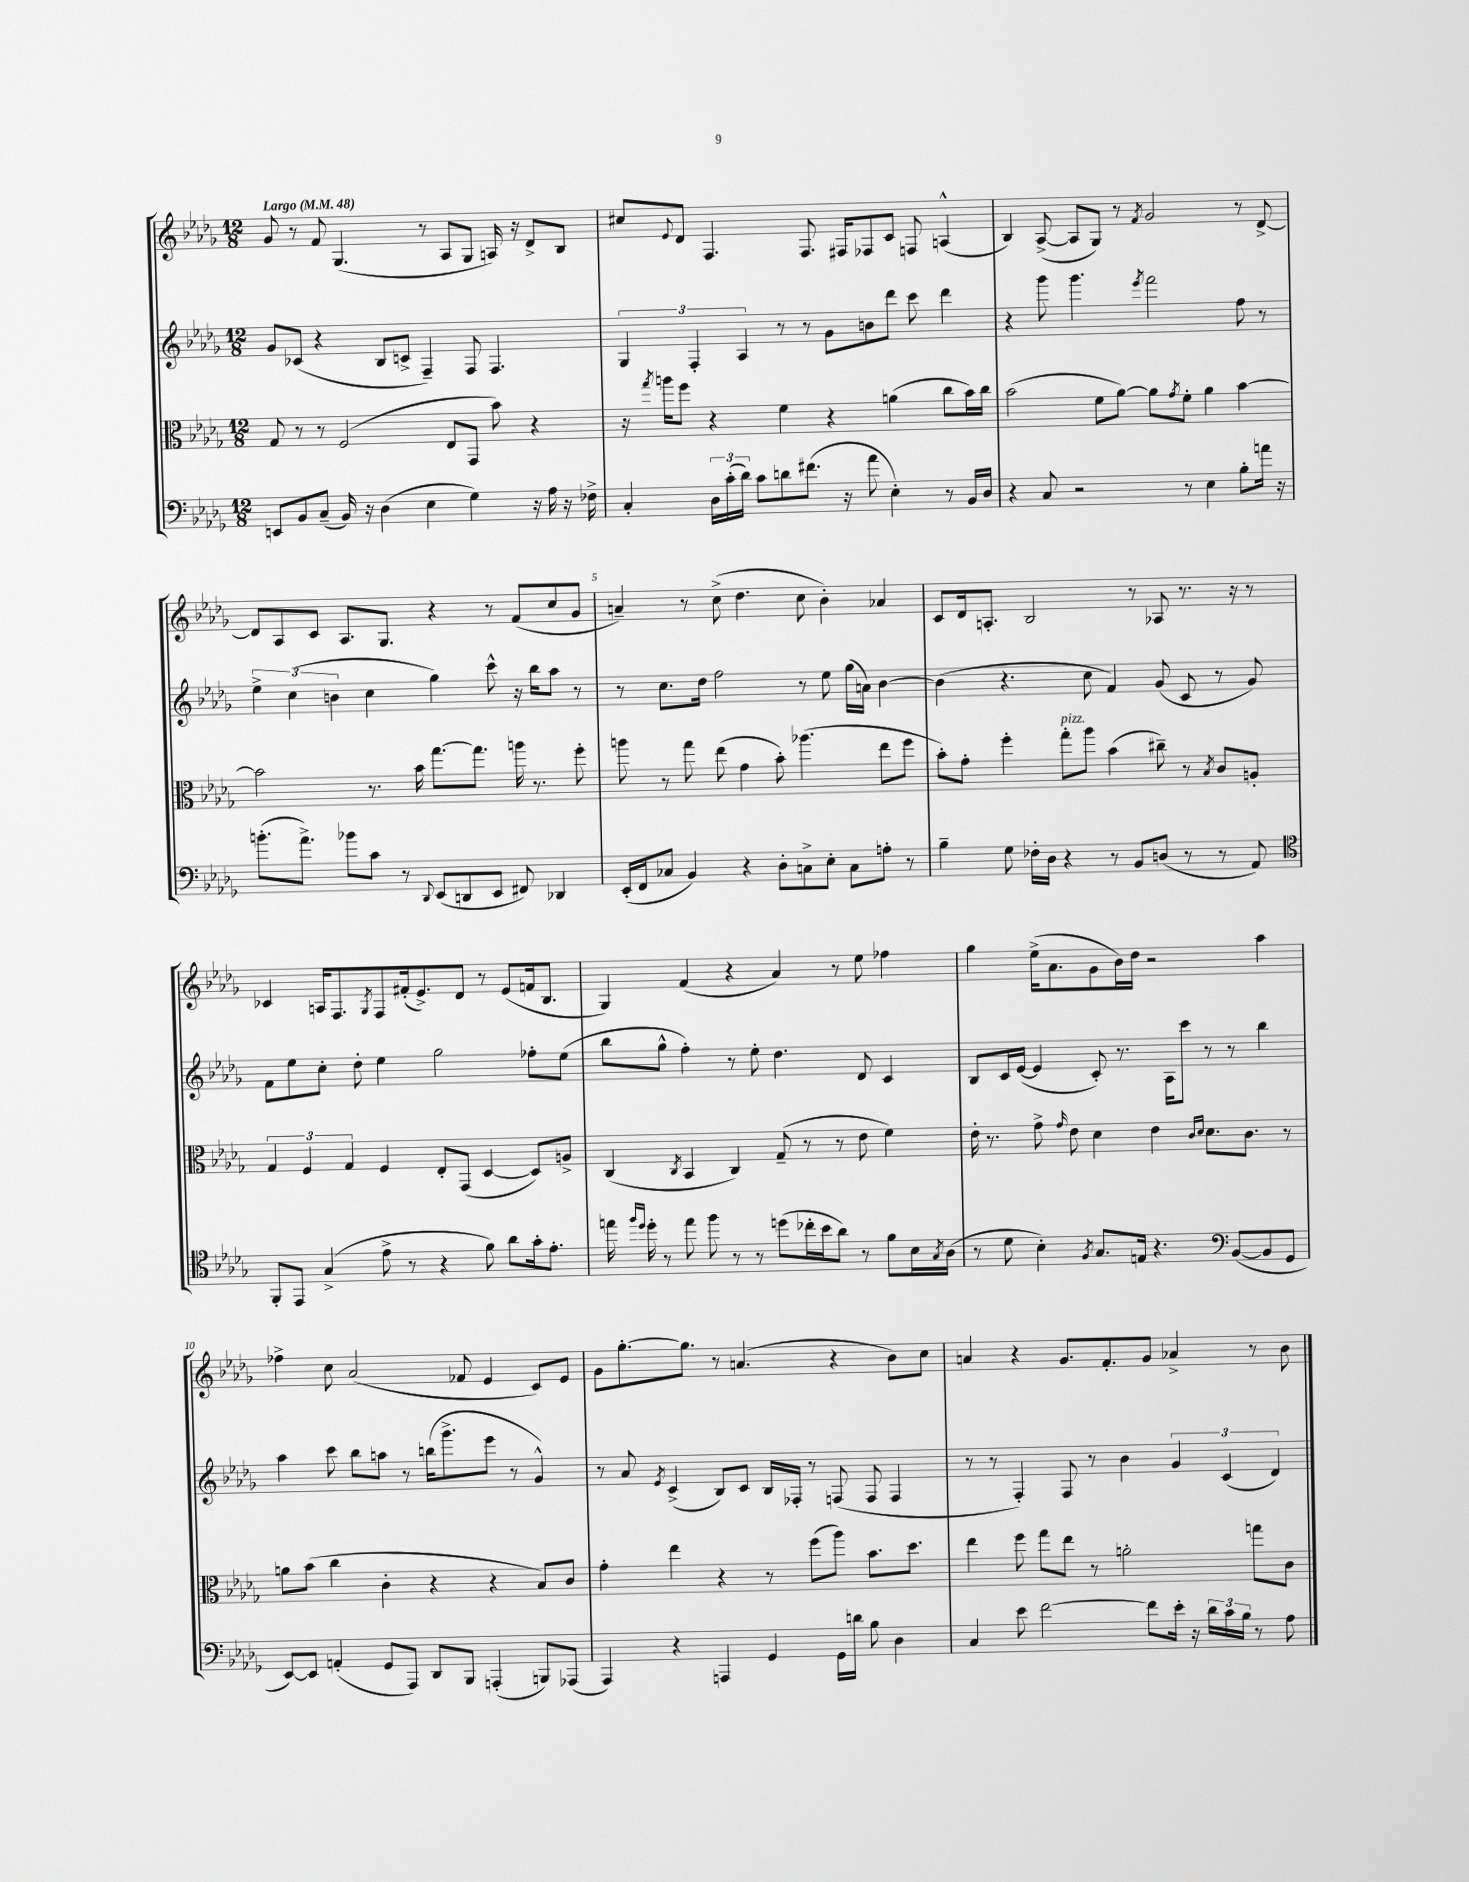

**kern	**kern	**kern	**kern
*staff4	*staff3	*staff2	*staff1
*clefF4	*clefC3	*clefG2	*clefG2
*k[b-e-a-d-g-]	*k[b-e-a-d-g-]	*k[b-e-a-d-g-]	*k[b-e-a-d-g-]
*M12/8	*M12/8	*M12/8	*M12/8
*MM48	*MM48	*MM48	*MM48
8EE	8G-	8g-	8g-
8BB-	8r	(8c-	8r
(8C~	8r	4r	8f
16BB-)	(2F	.	(4.G-
16r	.	.	.
(4D-	.	8B-	.
.	.	8c^	.
4E-	.	4F~)	8r
.	8E-	.	8A-
4G-)	8GG-	8F	8G-
.	8b-)	4.F	16A)
.	.	.	16r
16r	4r	.	8d-^
16A-	.	.	.
16r	.	.	8B-
16F-^	.	.	.
=	=	=	=
4C'	16r	6G-	8cc#
.	8qgg-	.	.
.	16aa	.	.
.	.	.	8qqe-
.	8ff	.	8d-
.	.	6F'	.
24D-	4r	.	4.F
(24c'	.	.	.
24d-)	.	6A-	.
8c	.	.	.
8d	4f	8r	.
(8.f#	.	8r	8.F
.	4r	8g-	.
16r	.	.	16F#
8a-	.	8b	8F-
4E-')	(4a	8ddd-	8c
.	.	8ccc	8F
8r	8cc	4ddd-	(4A^^
16BB-	16b-)	.	.
16D-	16cc	.	.
=	=	=	=
4r	(2b-	4r	4B-)
8C	.	8ggg-	([8A-^
2r	.	4.ggg-	8A-]
.	8f	.	8G-)
.	[8a-)	.	8r
.	.	8qeee-	8qf
.	8a-]	2fff	2g-
.	8qg-	.	.
8r	8f'	.	.
4E-	4a-	.	.
8B-'	[4b-	8ff	8r
16a	.	8r	[8d-^
16r	.	.	.
=	=	=	=
(8.b'	2b-]	6ee-^	8d-]
.	.	.	8A-
.	.	(6cc	.
8.a-^)	.	.	.
.	.	.	8c
.	.	6b	.
8b-	.	.	8.A-
8c	8.r	4cc	.
.	.	.	8.G-
8r	.	.	.
.	16b-	.	.
8qqDD-	.	.	.
(8EE-	[8.gg-	4gg-)	4r
8DD	.	.	.
.	8.gg-]	.	.
8EE-	.	8ccc^^	8r
8FF#)	16aa	16r	(8f
.	8.r	16bb-	.
4DD-	.	8aa-	8cc
.	8ff'	8r	8g-
=	=	=	=
(16EE-'	8aa	8r	4a~)
16FF	.	.	.
8C-	8r	8.cc	.
4BB-)	8gg-	.	8r
.	.	16dd-	.
.	(8ee-	2ff	(8cc^
4r	4g-	.	4.dd-
8D-'	8b-')	.	.
8C^	(4.aa-	8r	8cc
8E-'	.	8ee-	4b-')
8C	.	(16gg-	.
.	.	16a)	.
8A'	8ee-	[4b-	4a-
8r	8ff	.	.
=	=	=	=
4B-~	8b-')	(4b-]	8c
.	8g-'	.	16d-
.	.	.	8.A'
8G-	4ff'	4.r	.
16F-'	.	.	2B-
16D-	.	.	.
4r	8gg-'	.	.
.	8aa-	8cc	.
8r	(4b-	4f)	.
8BB-	.	.	8r
(8D	8cc#~)	(8g-	8A-
8r	8r	8c	8.r
.	8qB-	.	.
8r	8c	8r	.
.	.	.	16r
8AA-)	8A'	8g-)	8r
=	=	=	=
*clefC4	*	*	*
8FF'	6G-	8f	4c-
8EE-	.	8ee-	.
.	6F	.	.
(4G-^	.	8cc'	16A
.	.	.	8.F
.	6G-	.	.
.	.	8dd-'	.
.	.	.	8qG-
8e-^	4F	4ee-	8F
8r	.	.	(16f#'
.	.	.	8.e-^)
4r	8E-'	2gg-	.
.	(8GG-	.	8d-
8f)	[4D-	.	8r
8a-	.	.	(8e-
16g-'	8D-])	8ff-'	16f
8.e-'	.	.	8.B-
.	8A^	(8ee-	.
=	=	=	=
16ee	(4C	8bb-	4G-)
16qqff	.	.	.
16qqdd-	.	.	.
16dd-'	.	.	.
8r	.	8gg-^^	.
.	8qC	.	.
8ee	4BB-	4ff')	(4f
8ff	.	.	.
8r	4C)	8r	4r
8r	.	8ee-'	.
(8dd	(8G-~	4.dd-	4a-)
16cc-'	8r	.	.
16b-	.	.	.
8a-)	8r	.	8r
8r	8e-	8d-	8ee-
8f	4f)	4c	4ff-
16B-	.	.	.
8qG-	.	.	.
(16A-	.	.	.
=	=	=	=
8r	16e-'	8B-	4gg-
.	8.r	.	.
8d-	.	16c	.
.	.	([16e-	.
4B-')	8g-^	4e-]	(16ee-^
.	.	.	8.a-
.	16qqg-	.	.
.	8e-	.	.
8qF	.	.	.
8.G-	4d-	8c')	8g-
.	.	8.r	16b-)
16E	.	.	16dd-
4.r	4e-	.	2r
.	.	16A-	.
.	.	8ccc	.
.	16qqc	.	.
.	16qqd-	.	.
.	8.d-	8r	.
*clefF4	*	*	*
([8BB-	.	8r	.
.	8.c	.	.
8BB-]	.	4bb-	4aa-
8GG-	8r	.	.
=	=	=	=
[8EE-)	8a	4aa-	4ff-^
8EE-]	(8b-	.	.
(4AA'	4cc	8ccc	8cc
.	.	8bb-	(2a-
8GG-	4c'	8aa	.
8AAA-)	.	8r	.
8DD-	4r	(16bb	.
.	.	8.ggg-^	.
8BBB-	.	.	8f-
(4AAA'	4r	8eee-	4e-
.	.	8r	.
8BBB)	8B-)	4g-^^)	8c)
(8AAA-	8c	.	8e-
=	=	=	=
4AAA-)	4g-'	8r	8g-
.	.	8a-	[8.gg-'
.	.	8qe-	.
4r	4ee-	(4c^	.
.	.	.	8.gg-]
4AAA	4r	8B-)	8r
.	.	8c	(4.a
4GG-	8r	16B-	.
.	.	16F-'	.
.	(8ff	8r	.
16GG-	8aa-)	(8F	4r
16d	.	.	.
8B-	8.b-	8F	.
4D-	.	4F	8b-)
.	8.dd-	.	.
.	.	.	8cc
=	=	=	=
4C	4ee-	8r	4a
.	.	8r	.
8e-	8ff	4F')	4r
[2f	8gg-	.	.
.	8ee-	8F	8.g-
.	8r	8r	.
.	.	.	8.f'
.	2a'	4b-	.
8f]	.	.	8g-
16e-'	.	6g-	4a-^
16r	.	.	.
24d-	.	.	.
24c	.	(6c	.
24B-	.	.	.
8r	8gg	.	8r
.	.	6d-)	.
8A-	8c	.	8b-
==	==	==	==
*-	*-	*-	*-
